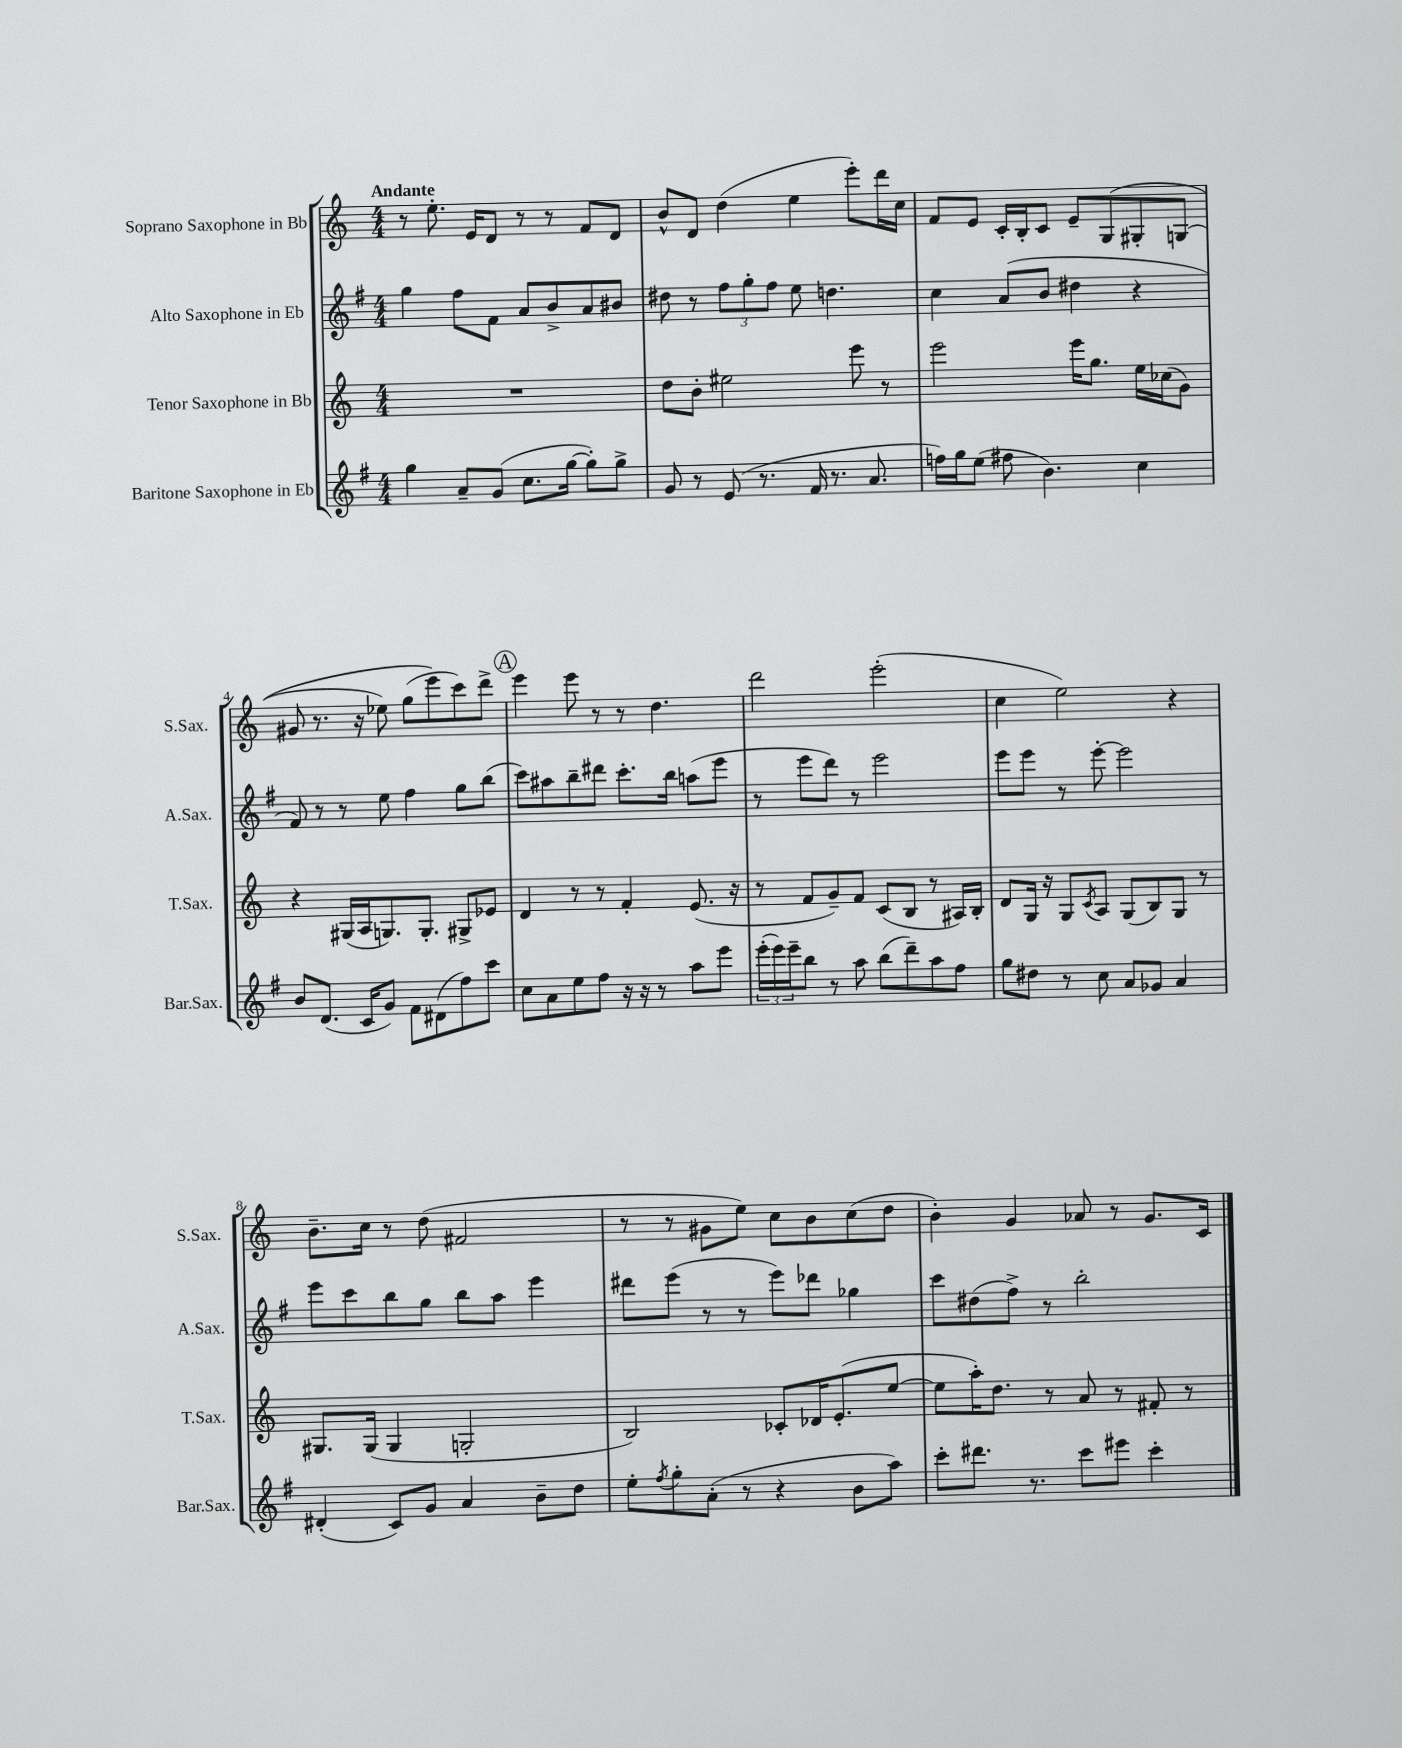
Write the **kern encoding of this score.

**kern	**kern	**kern	**kern
*staff4	*staff3	*staff2	*staff1
*clefG2	*clefG2	*clefG2	*clefG2
*k[f#]	*k[]	*k[f#]	*k[]
*M4/4	*M4/4	*M4/4	*M4/4
4gg	1r	4gg	8r
.	.	.	8.ee'
8a~	.	8ff#	.
.	.	.	16e
(8g	.	8f#	8d
8.cc	.	8a	8r
.	.	8b^	8r
[16gg	.	.	.
8gg'])	.	8a	8f
8gg^	.	8b#	8d
=	=	=	=
8g	8dd	8dd#	8b^^
8r	8b'	8r	8d
(8e	2ee#	12ff#	(4dd
.	.	12gg'	.
8.r	.	.	.
.	.	12ff#	.
.	.	8ee	4ee
16f#	.	.	.
8.r	.	4.dd	.
.	8eee	.	8eee')
8.a	.	.	.
.	8r	.	16ddd
.	.	.	16cc
=	=	=	=
16ff)	2eee	4cc	8f
16gg	.	.	.
(8ee	.	.	8e
8ff#	.	(8a	16c'
.	.	.	16B'
4.b)	.	8b	8c
.	16eee	4dd#	8e~
.	8.gg	.	.
.	.	.	&(8G
4cc	16ee	4r	8G#'
.	(16cc-	.	.
.	8g)	.	(8G
=	=	=	=
8b	4r	8f#)	8g#
(8.d	.	8r	8.r
.	(16G#	8r	.
16c	16A	.	16r
8g)	8.G)	8ee	8ee-)
8f#	.	4ff#	(8gg
.	8.G'	.	.
(8d#	.	.	8eee&)
8ff#)	8G#^	8gg	8ccc)
8ccc	8e-	(8bb	8ddd^
=	=	=	=
8cc	4d	8ccc)	4eee
8a	.	8aa#	.
8ee	8r	8bb~	8eee
8ff#	8r	8ddd#	8r
16r	4f'	8.ccc'	8r
16r	.	.	.
8r	.	.	4.dd
.	.	16bb	.
8aa	(8.e	(8aa	.
8eee	.	8eee	.
.	16r	.	.
=	=	=	=
(24eee'	8r	8r	2ddd
24eee)	.	.	.
24eee~	.	.	.
8bb	8f	8eee	.
8r	8g~)	8ddd)	.
8aa	8f	8r	.
(8bb	(8c	2eee	(2eee'
8ddd~)	8B	.	.
8aa	8r	.	.
8ff#	16A#)	.	.
.	16B'	.	.
=	=	=	=
8gg	8d	8eee	4cc
8dd#	16G	8eee	.
.	16r	.	.
8r	8G	8r	2ee)
.	8qc	.	.
8cc	8A	[8eee'	.
8a	(8G	2eee]	.
8g-	8B)	.	.
4a	8G	.	4r
.	8r	.	.
=	=	=	=
(4d#'	8.G#	8eee	8.b~
.	.	8ccc	.
.	(16G#	.	16cc
8c)	4G#	8bb	8r
8g	.	8gg	(8dd
4a	2G'	8bb	2f#
.	.	8aa	.
8b~	.	4eee	.
8dd	.	.	.
=	=	=	=
8ee'	2B)	8ddd#	8r
8qff#	.	.	.
8gg'	.	(8eee	8r
(8a'	.	8r	8g#
8r	.	8r	8ee)
4r	8c-'	8eee)	8cc
.	16d-	8ddd-	8b
.	(8.e'	.	.
8b	.	4gg-	(8cc
8aa)	[8ee	.	8dd
=	=	=	=
8ccc'	8ee]	8ccc	4b')
8.ddd#	16aa')	(8dd#	.
.	8.dd	.	.
.	.	8ff#^)	4g
8.r	.	.	.
.	8r	8r	.
8ccc	8a	2bb'	8a-
8eee#	8r	.	8r
4ccc'	8f#'	.	8.g
.	8r	.	.
.	.	.	16c
==	==	==	==
*-	*-	*-	*-
